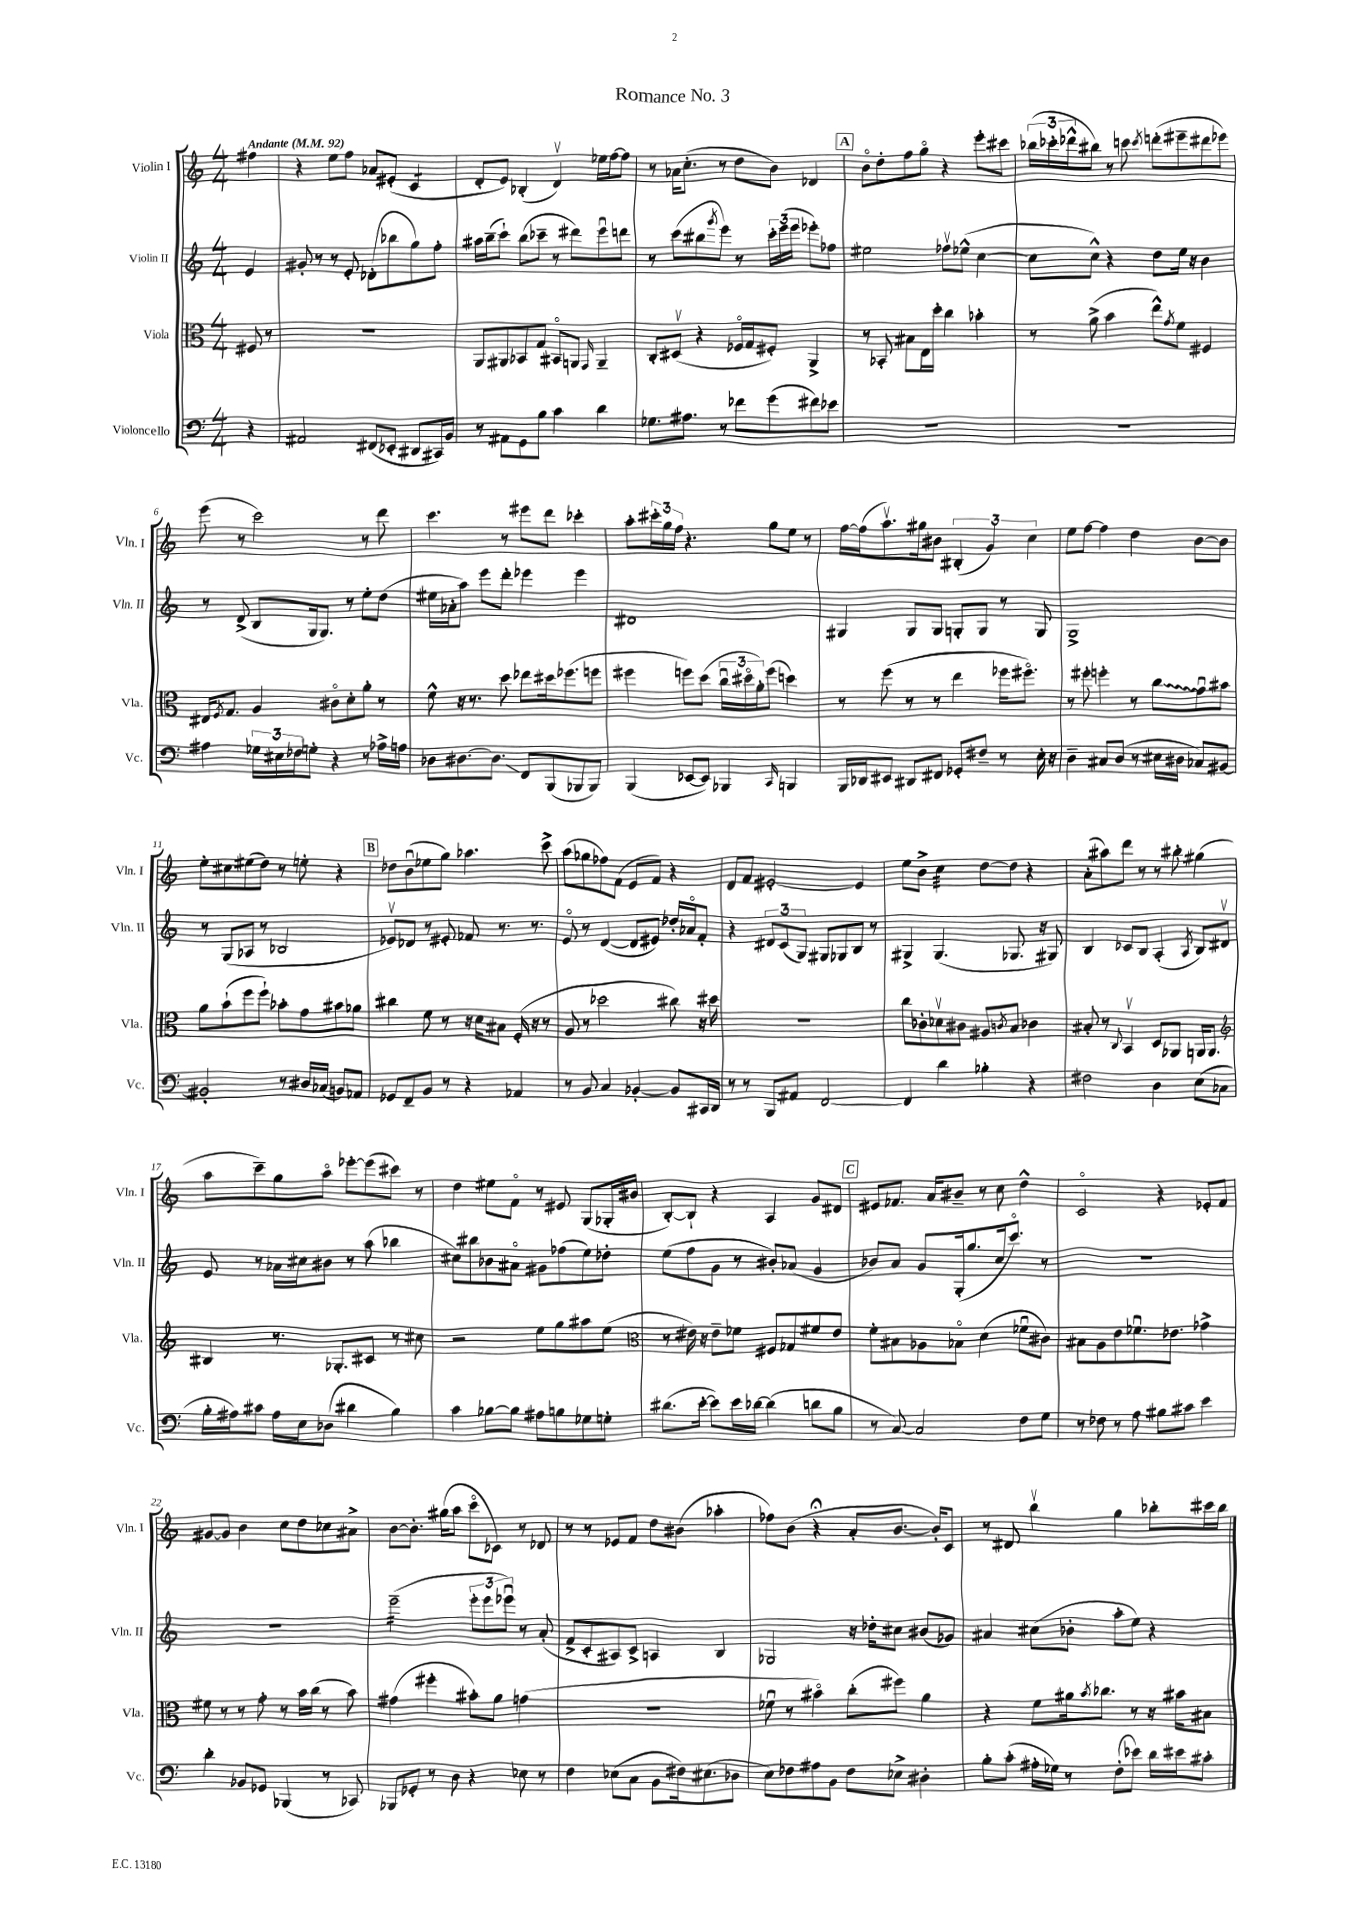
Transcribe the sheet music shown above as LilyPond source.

\header { title = "Romance No. 3" }
<<
\new StaffGroup <<
\new Staff = "s0" \with { instrumentName = "Violin I" shortInstrumentName = "Vln. I" } {
    \clef treble \key c \major \numericTimeSignature \time 4/4 \partial 4 \tempo "Andante" 4 = 92
    fis''4 |
    r4 e''8 f''8 aes'8 eis'8-.( c'4:8 |
    d'8-. e'8) bes4-.( d'4\upbow) ees''16 f''16~ f''8 |
    r8 aes'16 c''8.-.( r8 d''8 b'8) des'4 |
    \mark \markup { \box "A" } b'8\flageolet d''8-. f''8 g''8\flageolet r4 e'''8-. cis'''8 |
    \tuplet 3/2 { bes''16( ces'''16-. des'''16-^ } bis''8) r8 c'''8 \acciaccatura { c'''8 } d'''8-.( eis'''8-- dis'''8 ees'''8) |
    e'''8( r8 c'''2) r8 d'''8 |
    c'''4. r8 eis'''8 d'''8 ces'''4-. |
    a''8-. \tuplet 3/2 { cis'''16-. g''16 f''16 } r4. g''8 e''8 r8 |
    f''16~ f''16( a''8.\upbow) gis''16 bis'8 \tuplet 3/2 { bis4-.( g'4) c''4 } |
    e''8 f''8~ f''4 d''4 b'8~ b'8 |
    e''8-. cis''8 eis''8( d''8) r8 e''8-. r4 |
    \mark \markup { \box "B" } des''8 b'8\downbow( ees''8 g''8) aes''4. c'''8-> |
    a''8( ges''8 fes''8) f'8( e'8 f'8) r4 |
    d'8 f'8 eis'2~-. eis'4 |
    e''8 b'8-> c''4:32 d''8~ d''8 r4 |
    a'8-.( ais''8) d'''8 r8 r8 bis''8-. gis''4( |
    a''8 c'''8--) g''8 a''8\flageolet ees'''8~-. ees'''8( cis'''8) r8 |
    d''4 eis''8 f'8\flageolet r8 eis'8 g8( ges16-. bis'16 |
    b8~-.) b8-! r4 a4 g'8 dis'8 |
    \mark \markup { \box "C" } eis'8 fes'8. a'16 bis'8-- r8 c''8 d''4-^ |
    c'2\flageolet r4 ees'8-. f'8 |
    gis'8~ gis'8 b'4 c''8 d''8 ces''8 ais'8-> |
    b'8~ b'8.-. gis''16( a''8 c'''8\flageolet ces'8) r8 des'8 |
    r8 r8 ees'8 f'8 d''8 bis'8( aes''4-. |
    fes''8) b'8( r4\fermata a'8-. b'8.~ b'16-.) c'8 |
    r8 dis'8 b''4\upbow g''4 bes''8-. cis'''16 bes''16 \bar "|." |
}
\new Staff = "s1" \with { instrumentName = "Violin II" shortInstrumentName = "Vln. II" } {
    \clef treble \key c \major \numericTimeSignature \time 4/4 \partial 4
    e'4 |
    gis'8-. r8 r8 e'8-. des'8-.( bes''8 g''8) f''8-. |
    ais''16 b''16--( c'''8-!) b''8( ces'''8-- r8 dis'''8) e'''8\downbow d'''8 |
    r8 c'''8( bis''8 \acciaccatura { g'''8 } e'''8) r8 \tuplet 3/2 { c'''16-. e'''16( e'''16 } ees'''8-.) fes''8 |
    \mark \markup { \box "A" } eis''2 fes''8\upbow ees''8-^( c''4~ |
    c''8 c''8-^) r4 d''8 e''16 r16 b'4 |
    r8 d'8->( b8 g16 g8.) r8 e''8-. d''8( |
    eis''16 aes'16-. a''8) e'''8 d'''8-. ees'''4 ees'''4 |
    dis'1 |
    gis4 gis8 gis8 g8-. g8 r8 g8 |
    g1-> |
    r8 g8( aes8 r8 bes2 |
    \mark \markup { \box "B" } ees'8\upbow) des'8 r8 eis'8-. fes'8 r8. r8. |
    e'8\flageolet r8 d'4~( d'8 eis'8) des''16-. aes'16\flageolet f'8-. |
    r4 \tuplet 3/2 { dis'8 c'8( g8) } gis8 ges8 b8 r8 |
    gis4-> gis4.( ges8. r16 gis8) |
    b4 ces'8 b8 a4-.( \acciaccatura { a8 } b8) dis'8\upbow |
    e'8 r8 aes'16 cis''16 bis'8 r8 a''8( bes''4 |
    cis''8) bis''8 bes'8 ais'8\flageolet gis'8 fes''8( e''8) des''8-. |
    e''8( f''8 g'8 r8 bis'8-.) aes'8( g'4 |
    \mark \markup { \box "C" } bes'8) a'8 g'8 g16-.( g''8. c''16 c'''8.\flageolet) r8 |
    R1 |
    R1 |
    e'''2:16--( \tuplet 3/2 { e'''8-. e'''8 ees'''8\downbow) } r8 a'8-.( |
    f'8-> c'8-. ais8) c'8-> a4 b4 |
    ges2 r16 des''16-. cis''8 bis'8( ges'8) |
    ais'4 cis''8( bes'8-. a''8-. e''8) r4 \bar "|." |
}
\new Staff = "s2" \with { instrumentName = "Viola" shortInstrumentName = "Vla." } {
    \clef alto \key c \major \numericTimeSignature \time 4/4 \partial 4
    fis8 r8 |
    R1 |
    a,8 ais,8 bes,8 g8 bis,8\flageolet a,8 \grace { g,16 } a,4-- |
    c8-. dis8\upbow( r4 fes16\flageolet g16 fis8-.) a,4-> |
    \mark \markup { \box "A" } r8 bes,8-. bis8 e16 d''16-. c''4 bes'4-. |
    r8 a'8->( b'4 e''8-^) \acciaccatura { g'8 } f'8 fis4 |
    eis16 \acciaccatura { f8 } g8. a4 cis'8\flageolet d'8-. a'8-. r8 |
    f'8-^ r16 r8. d''8 ees''8 dis''16 fes''8.( f''8 |
    fis''4 f''8) d''8( \tuplet 3/2 { c''16\downbow dis''16\flageolet a'16-.) } f''8( d''4) |
    r8 f''8( r8 r8 e''4 fes''16 fis''8.\flageolet) |
    r8 fis''8-. f''4-. r8 \once \override Glissando.style = #'zigzag c''8\glissando g'8\downbow bis'8 |
    a'8 b'8-!( f''8 f''8-!) bes'8-. g'8 bis'8 aes'8 |
    \mark \markup { \box "B" } cis''4 f'8 r8 r16 d'16 bis8 f16-.( r16 r8 |
    a8 r8 des''2 cis''8) r16 dis''16 |
    R1 |
    c''8 ces'8-. des'8\upbow cis'8 ais8 \acciaccatura { c'8 } b8 ces'4 |
    bis8-. r8 \appoggiatura { c8 } b,4\upbow d8 aes,8 a,16 a,8. |
    \clef treble bis4 r8. ges8.-. cis'8 r8 cis''8 |
    r2 e''8 g''8 ais''8 e''8( |
    \clef alto r8 eis'16) r16 eis'8-- fes'8 fis8 ges8 fis'8 eis'8 |
    \mark \markup { \box "C" } f'8-. bis8 aes8 bes8\flageolet d'4( fes'8\downbow cis'8) |
    bis8 a8 e'8 fes'8.\downbow ees'8. ges'4-> |
    fis'8 r8 r8 g'8-. r8 b'16 c''16( r8 b'8) |
    gis'4( fis''4-. bis'8-.) a'8 g'4( |
    R1 |
    fes'8\downbow r8 bis'4\flageolet) c''8-.( fis''8) a'4 |
    r4 f'8 ais'16 \acciaccatura { b'8 } ces''8. r8 r16 bis'16 bis8 \bar "|." |
}
\new Staff = "s3" \with { instrumentName = "Violoncello" shortInstrumentName = "Vc." } {
    \clef bass \key c \major \numericTimeSignature \time 4/4 \partial 4
    r4 |
    ais,2 fis,8( ees,8-. dis,8 cis,16) b,16 |
    r8 ais,8 g,8 b8 c'4 d'4 |
    ges8. ais8. r8 fes'8 g'8( fis'8) ees'8 |
    \mark \markup { \box "A" } R1 |
    R1 |
    ais4 \tuplet 3/2 { ges16 eis16 fes16 } g8-. r4 r8 aes16-> a16 |
    des8 dis8.~ dis8.\glissando f,8 b,,8( bes,,8 bes,,8) |
    b,,4( ees,8~ ees,8) bes,,4 \grace { c,16 } b,,4 |
    b,,16 des,16 eis,8 dis,8 fis,8 ges,8-. fis8-- r8 e16-. r16 |
    d4-- cis8 d8( r8 eis16 dis16 ces8) bis,8~ |
    bis,2-. r8 dis16 ces16( b,8) aes,8 |
    \mark \markup { \box "B" } ges,8 f,8-- b,8 r8 r4 aes,4 |
    r8 b,8 c4 bes,4~-. bes,8 cis,16 d,16 |
    r8 r8 b,,8 ais,8 f,2~ |
    f,4 d'4 bes4-. r4 |
    fis2 d4 e8( ces8 |
    b16-. ais16) cis'8 ais16 e16 des8( dis'4 b4) |
    c'4 bes8~ bes8 ais8 b8 ges8 g8-. |
    dis'8.( e'16~-. e'8) e'16 des'16~ des'4( d'8 b8 |
    \mark \markup { \box "C" } r8 c8~) c2 f8 g8 |
    r8 fes8 r8 a8 bis8 cis'8 e'4 |
    d'4-. bes,8 ges,8 bes,,4( r8 ces,8) |
    bes,,8 ges,8-. r8 d8 r4 ees8 r8 |
    f4 ees8( c8 b,8 fis16) eis8.( des8 |
    e8) fes8 ais8 b,8 fes8 ees8-> dis4-. |
    b8-. c'8-.( ais16-. ges16) r8 f8-.( ees'8) d'16 eis'16 cis'8-. \bar "|." |
}
>>
>>
